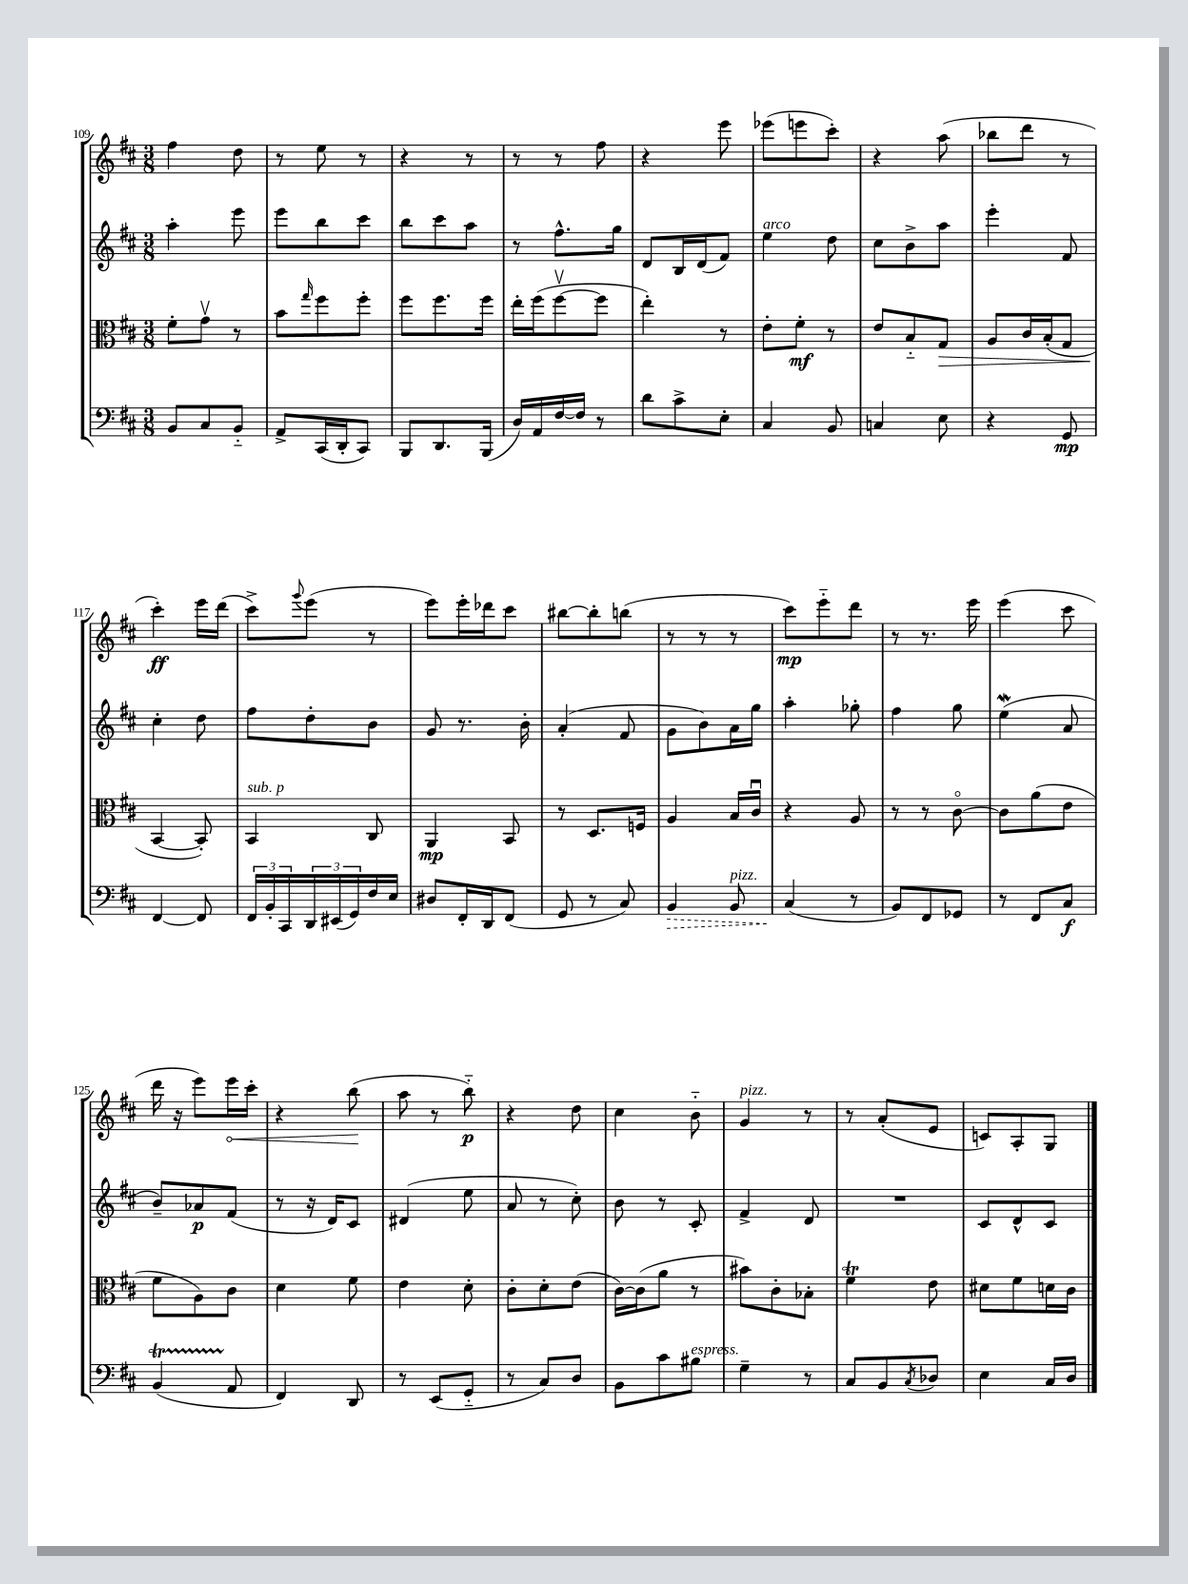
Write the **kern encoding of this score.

**kern	**kern	**kern	**kern
*staff4	*staff3	*staff2	*staff1
*clefF4	*clefC3	*clefG2	*clefG2
*k[f#c#]	*k[f#c#]	*k[f#c#]	*k[f#c#]
*M3/8	*M3/8	*M3/8	*M3/8
8BB	8f#'	4aa'	4ff#
8C#	8gv	.	.
8BB'~	8r	8eee	8dd
=	=	=	=
8AA^	8b	8eee	8r
.	16qqgg	.	.
(16CC#	8ff#	8bb	8ee
16DD'	.	.	.
8CC#)	8ff#'	8ccc#	8r
=	=	=	=
8BBB	8ff#	8bb	4r
8.DD	8.ff#	8ccc#	.
.	.	8aa	8r
(16BBB	16ff#	.	.
=	=	=	=
16D)	16ee'	8r	8r
16AA	(16ff#	.	.
[16F#	[8ff#v	8.ff#^^	8r
16F#]	.	.	.
8r	8ff#]	.	8ff#
.	.	16gg	.
=	=	=	=
8d	4ee')	8d	4r
8c#^	.	16B	.
.	.	(16d	.
8E'	8r	8f#)	8eee
=	=	=	=
4C#	8e'	4ee	(8eee-
.	8f#'	.	8eee
8BB	8r	8dd	8ccc#')
=	=	=	=
4C	8e	8cc#	4r
.	8B'~	8b^	.
8E	8G	8aa	(8aa
=	=	=	=
4r	8A	4eee'	8bb-
.	16c#	.	8ddd
.	(16B'	.	.
8GG	8G	8f#	8r
=	=	=	=
[4FF#	[4BB	4cc#'	4ccc#')
8FF#]	8BB'])	8dd	16eee
.	.	.	(16ddd
=	=	=	=
24FF#	4BB	8ff#	8ccc#^)
24BB'	.	.	.
24CC#	.	.	.
.	.	.	8qqggg
24DD	.	8dd'	(8eee
(24EE#	.	.	.
24GG)	.	.	.
16F#	8C#	8b	8r
16E	.	.	.
=	=	=	=
8D#	4AA	8g	8eee)
16FF#'	.	8.r	16eee'
16DD	.	.	16ddd-
(8FF#	8BB	.	8ccc#
.	.	16b'	.
=	=	=	=
8GG	8r	(4a'	[8bb#
8r	8.D	.	8bb#']
8C#)	.	8f#	(8bb
.	16F	.	.
=	=	=	=
4BB	4A	8g	8r
.	.	8b)	8r
8BB	16B	16a	8r
.	16c#u	16gg	.
=	=	=	=
(4C#	4r	4aa'	8ccc#)
.	.	.	8eee'~
8r	8A	8gg-'	8ddd
=	=	=	=
8BB)	8r	4ff#	8r
8FF#	8r	.	8.r
8GG-	[8c#o	8gg	.
.	.	.	16eee
=	=	=	=
8r	8c#]	(4ee	(4eee
8FF#	(8a	.	.
8C#	8e	8a	8ccc#
=	=	=	=
(4BB	8f#	8b~)	16ddd
.	.	.	16r
.	8A)	8a-	8eee)
8AA	8c#	(8f#	16eee
.	.	.	16ccc#'
=	=	=	=
4FF#)	4d	8r	4r
.	.	16r	.
.	.	16d)	.
8DD	8f#	8c#	(8bb
=	=	=	=
8r	4e	(4d#	8aa
(8EE	.	.	8r
8GG'~	8d'	8ee	8bb'~)
=	=	=	=
8r	8c#'	8a	4r
8C#)	8d'	8r	.
8D	(8e	8cc#')	8dd
=	=	=	=
8BB	[16c#)	8b	4cc#
.	(16c#]	.	.
8c#	8a	8r	.
8B#	8r	8c#'	8b'~
=	=	=	=
4G~	8b#)	4f#^	4g
.	8c#'	.	.
8r	8B-'	8d	8r
=	=	=	=
8C#	4f#	4.r	8r
8BB	.	.	(8a'
8qC#	.	.	.
8D-	8e	.	8e
=	=	=	=
4E	8d#	8c#	8c)
.	8f#	8d^^	8A'
16C#	16d	8c#	8G
16D	16c#	.	.
==	==	==	==
*-	*-	*-	*-
